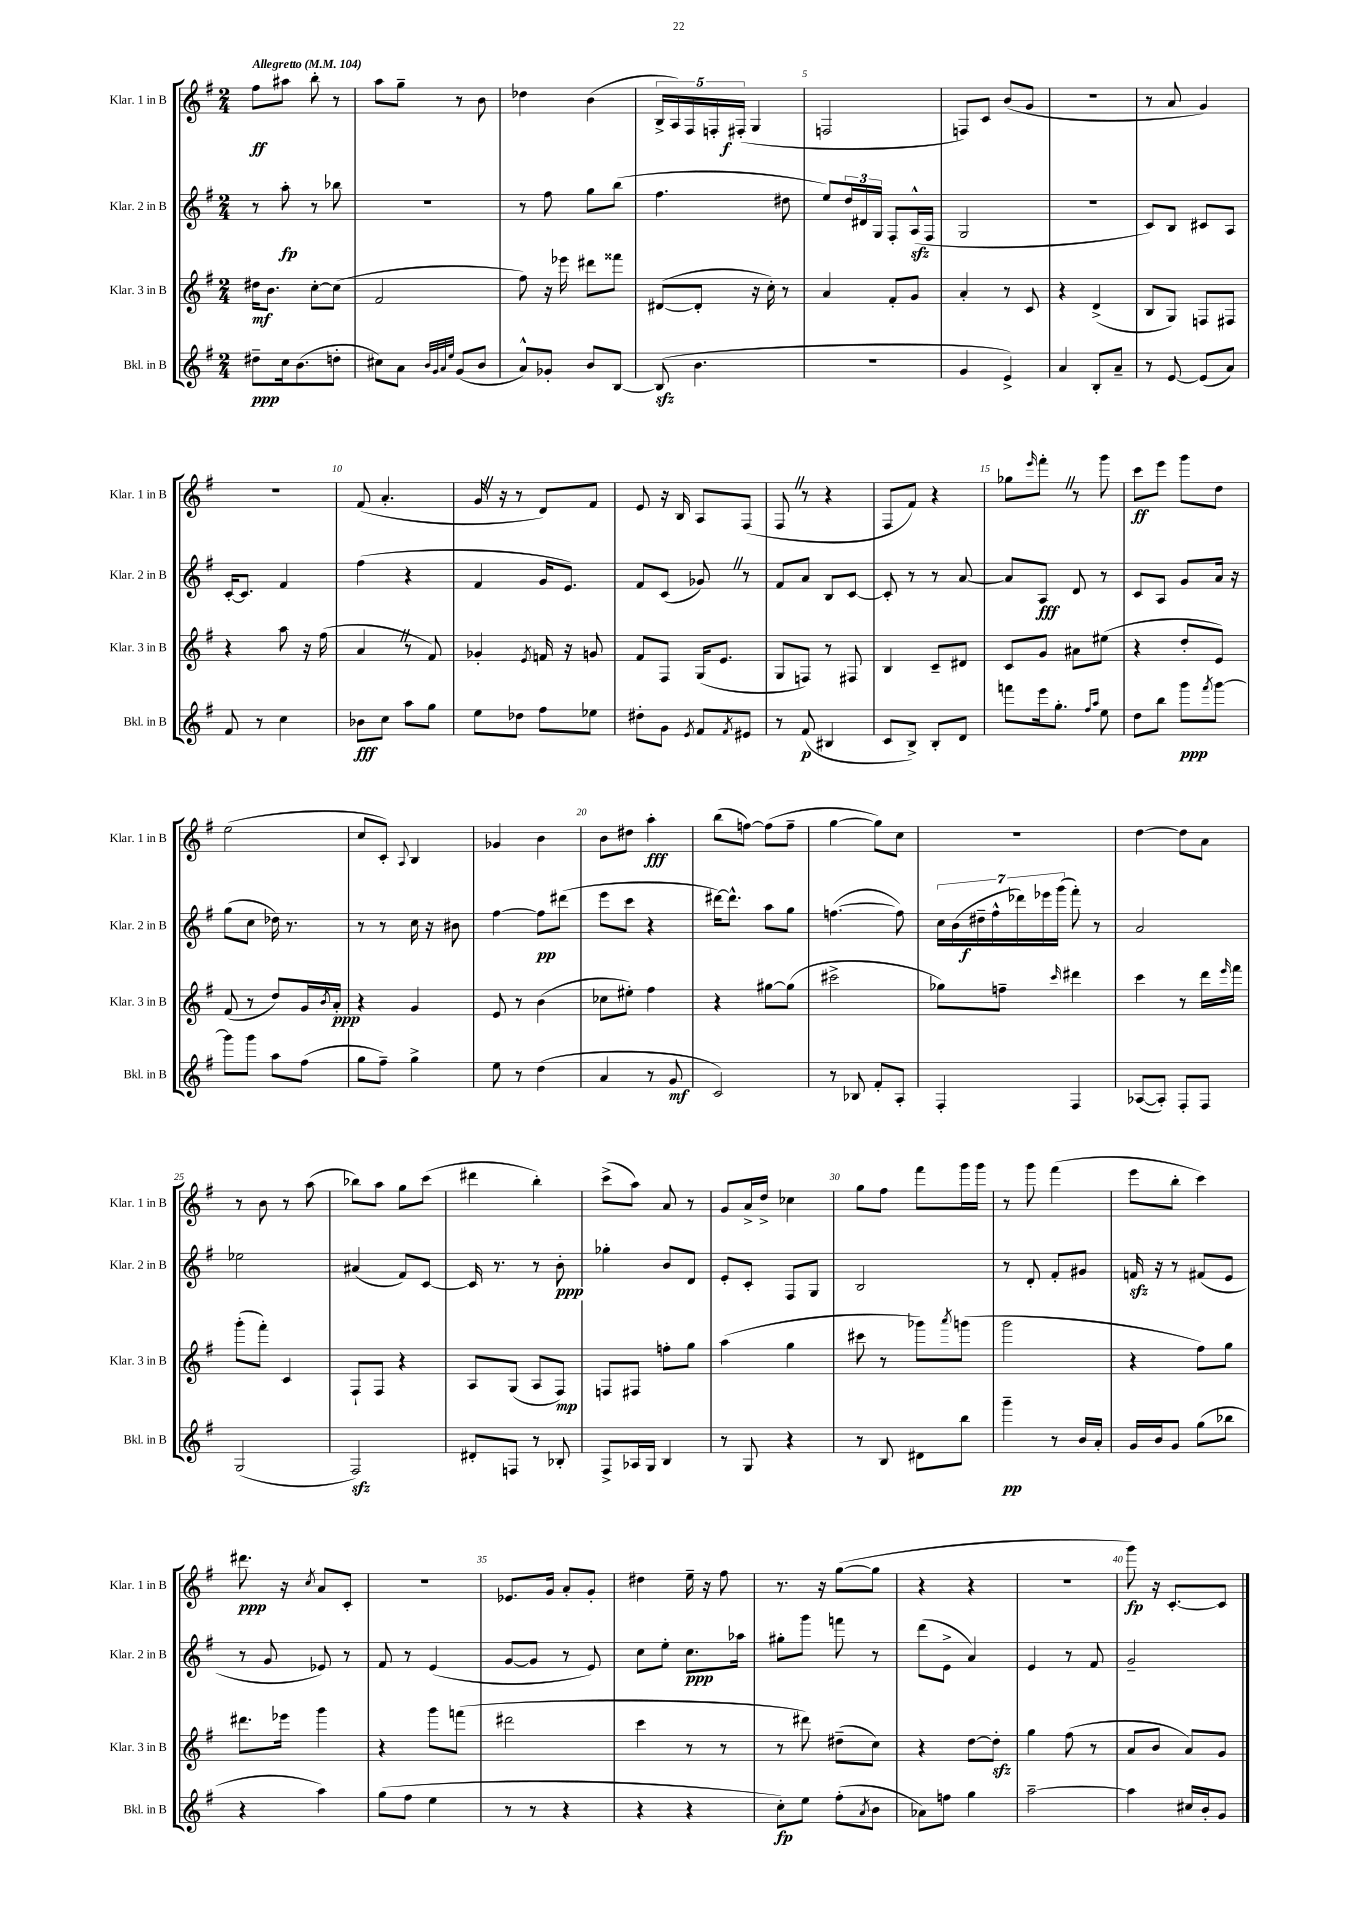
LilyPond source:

<<
\new StaffGroup <<
\new Staff = "s0" \with { instrumentName = "Klar. 1 in B" shortInstrumentName = "Klar. 1 in B" } {
    \clef treble \key g \major \numericTimeSignature \time 2/4 \tempo "Allegretto" 4 = 104
    fis''8\ff ais''8 b''8-. r8 |
    a''8 g''8-- r8 b'8 |
    des''4 b'4( |
    \tuplet 5/4 { b16-> a16) fis16 f16-. fis16-.\f( } g4 |
    f2 |
    f8) c'8 b'8( g'8 |
    R2 |
    r8 a'8 g'4) |
    R2 |
    fis'8( a'4.-. |
    g'16 \once \override BreathingSign.text = \markup { \musicglyph "scripts.caesura.straight" } \breathe r16 r8 d'8) fis'8 |
    e'8 r16 b16 a8 fis8( |
    fis8 \once \override BreathingSign.text = \markup { \musicglyph "scripts.caesura.straight" } \breathe r8 r4 |
    fis8 fis'8) r4 |
    ges''8 \grace { e'''16 } fis'''8-. \once \override BreathingSign.text = \markup { \musicglyph "scripts.caesura.straight" } \breathe r8 g'''8 |
    c'''8\ff e'''8 g'''8 d''8 |
    e''2( |
    c''8 c'8-.) \appoggiatura { a8 } b4 |
    ges'4 b'4 |
    b'8 dis''8 a''4-.\fff |
    b''8( f''8~) f''8( f''8-- |
    g''4~ g''8) c''8 |
    R2 |
    d''4~ d''8 a'8 |
    r8 b'8 r8 a''8( |
    bes''8) a''8 g''8 c'''8( |
    dis'''4 b''4-.) |
    c'''8->( a''8) a'8 r8 |
    g'8 a'16-> d''16-> ces''4 |
    g''8 fis''8 fis'''8 g'''16 g'''16 |
    r8 g'''8 fis'''4( |
    e'''8 b''8-. c'''4) |
    dis'''8.\ppp r16 \acciaccatura { c''8 } a'8 c'8-. |
    R2 |
    ees'8. g'16 a'8-. g'8-. |
    dis''4 e''16-- r16 fis''8 |
    r8. r16 g''8~( g''8 |
    r4 r4 |
    R2 |
    g'''8\fp) r16 c'8.~-. c'8 \bar "|." |
}
\new Staff = "s1" \with { instrumentName = "Klar. 2 in B" shortInstrumentName = "Klar. 2 in B" } {
    \clef treble \key g \major \numericTimeSignature \time 2/4
    r8 a''8-.\fp r8 bes''8 |
    r2 |
    r8 fis''8 g''8 b''8( |
    fis''4. dis''8 |
    e''8) \tuplet 3/2 { d''16 dis'16 g16 } fis8-. a16-^\sfz( fis16 |
    g2 |
    R2 |
    c'8) b8 cis'8 a8 |
    c'16~-. c'8. fis'4 |
    fis''4( r4 |
    fis'4 g'16 e'8.) |
    fis'8 c'8( ges'8) \once \override BreathingSign.text = \markup { \musicglyph "scripts.caesura.straight" } \breathe r8 |
    fis'8 a'8 b8 c'8~ |
    c'8-. r8 r8 a'8~ |
    a'8 a8\fff d'8 r8 |
    c'8 a8 g'8 a'16 r16 |
    g''8( c''8 des''16) r8. |
    r8 r8 c''16 r16 bis'8 |
    fis''4~ fis''8\pp dis'''8( |
    e'''8 c'''8 r4 |
    dis'''16~) dis'''8.-^ a''8 g''8 |
    f''4.~( f''8) |
    \tuplet 7/4 { c''16 b'16( dis''16--\f fis''16-^ des'''16) ees'''16 g'''16( } fis'''8-.) r8 |
    a'2 |
    ees''2 |
    ais'4( fis'8) c'8~ |
    c'16 r8. r8 b'8-.\ppp |
    ges''4-. b'8 d'8 |
    e'8-. c'8-. fis8 g8 |
    b2 |
    r8 d'8-. fis'8-. gis'8 |
    f'16\sfz r16 r8 fis'8( e'8 |
    r8 g'8 ees'8) r8 |
    fis'8 r8 e'4( |
    g'8~ g'8 r8 e'8) |
    c''8 e''8-. c''8.\ppp aes''16 |
    gis''8-. g'''8 f'''8 r8 |
    d'''8( e'8-> a'4) |
    e'4 r8 fis'8 |
    g'2-- \bar "|." |
}
\new Staff = "s2" \with { instrumentName = "Klar. 3 in B" shortInstrumentName = "Klar. 3 in B" } {
    \clef treble \key g \major \numericTimeSignature \time 2/4
    dis''16\mf b'8. c''8~-. c''8( |
    fis'2 |
    fis''8) r16 ees'''16 dis'''8 fisis'''8 |
    dis'8~( dis'8-. r16 c''16-.) r8 |
    a'4 fis'8-. g'8 |
    a'4-. r8 c'8 |
    r4 d'4->( |
    b8 g8) f8 fis8 |
    r4 a''8 r16 fis''16( |
    a'4 \once \override BreathingSign.text = \markup { \musicglyph "scripts.caesura.straight" } \breathe r8 fis'8) |
    ges'4-. \acciaccatura { e'8 } f'16 r16 g'8 |
    fis'8 fis8 g16( e'8. |
    g8 f8) r8 fis8 |
    b4 c'8-- dis'8 |
    c'8 g'8 ais'8 eis''8( |
    r4 d''8-. e'8) |
    fis'8( r8 d''8) g'16 \acciaccatura { b'8 } a'16-.\ppp |
    r4 g'4 |
    e'8 r8 b'4( |
    ces''8 eis''8-.) fis''4 |
    r4 gis''8~ gis''8( |
    cis'''2-> |
    ges''8) f''8-- \grace { c'''16 } dis'''4 |
    c'''4 r8 d'''16 \grace { e'''16 } fis'''16 |
    g'''8-.( fis'''8-.) c'4 |
    fis8-! fis8 r4 |
    a8 g8( a8 fis8\mp) |
    f8 fis8 f''8-. g''8 |
    a''4( g''4 |
    cis'''8 r8 ges'''8) \acciaccatura { a'''8 } g'''8( |
    g'''2 |
    r4 fis''8) g''8 |
    dis'''8. ees'''16 g'''4 |
    r4 g'''8 f'''8( |
    dis'''2 |
    c'''4 r8 r8 |
    r8 dis'''8) dis''8--( c''8) |
    r4 d''8~ d''8-.\sfz |
    g''4 fis''8( r8 |
    a'8 b'8 a'8) g'8 \bar "|." |
}
\new Staff = "s3" \with { instrumentName = "Bkl. in B" shortInstrumentName = "Bkl. in B" } {
    \clef treble \key g \major \numericTimeSignature \time 2/4
    dis''8--\ppp c''16 b'8.( d''8-. |
    cis''8) a'8 \grace { b'32 g'32 a'32 e''32 } g'8( b'8 |
    a'8-^) ges'8-. b'8 b8~ |
    b8\sfz( b'4. |
    R2 |
    g'4 e'4->) |
    a'4 b8-. a'8-- |
    r8 e'8~ e'8( a'8) |
    fis'8 r8 c''4 |
    bes'8\fff c''8 a''8 g''8 |
    e''8 des''8 fis''8 ees''8 |
    dis''8-. g'8 \acciaccatura { e'8 } fis'8 \acciaccatura { fis'8 } eis'8 |
    r8 fis'8\p( bis4 |
    c'8 b8->) b8-. d'8 |
    f'''8 e'''16 g''8.-. \grace { fis''16 a''16 } e''8 |
    d''8 b''8 g'''8\ppp \acciaccatura { fis'''8 } g'''8~ |
    g'''8 g'''8 a''8 fis''8( |
    g''8 fis''8--) g''4-> |
    e''8 r8 d''4( |
    a'4 r8 g'8\mf |
    c'2) |
    r8 bes8 fis'8-. a8-. |
    fis4-. fis4 |
    aes8~( aes8-.) fis8-. fis8 |
    g2( |
    fis2\sfz) |
    dis'8-. f8 r8 bes8-. |
    fis8-> aes16 g16 b4 |
    r8 g8 r4 |
    r8 b8 dis'8 b''8 |
    g'''4--\pp r8 b'16 a'16-. |
    g'16 b'16 g'8 g''8( bes''8 |
    r4 a''4) |
    g''8( fis''8 e''4 |
    r8 r8 r4 |
    r4 r4 |
    c''8-.\fp) e''8 fis''8-.( \acciaccatura { a'8 } b'8 |
    aes'8) f''8 g''4 |
    a''2~-- |
    a''4 cis''16 b'16-. g'8 \bar "|." |
}
>>
>>
\layout { \context { \Score \override BarNumber.break-visibility = ##(#f #t #t) barNumberVisibility = #(every-nth-bar-number-visible 5) } }
